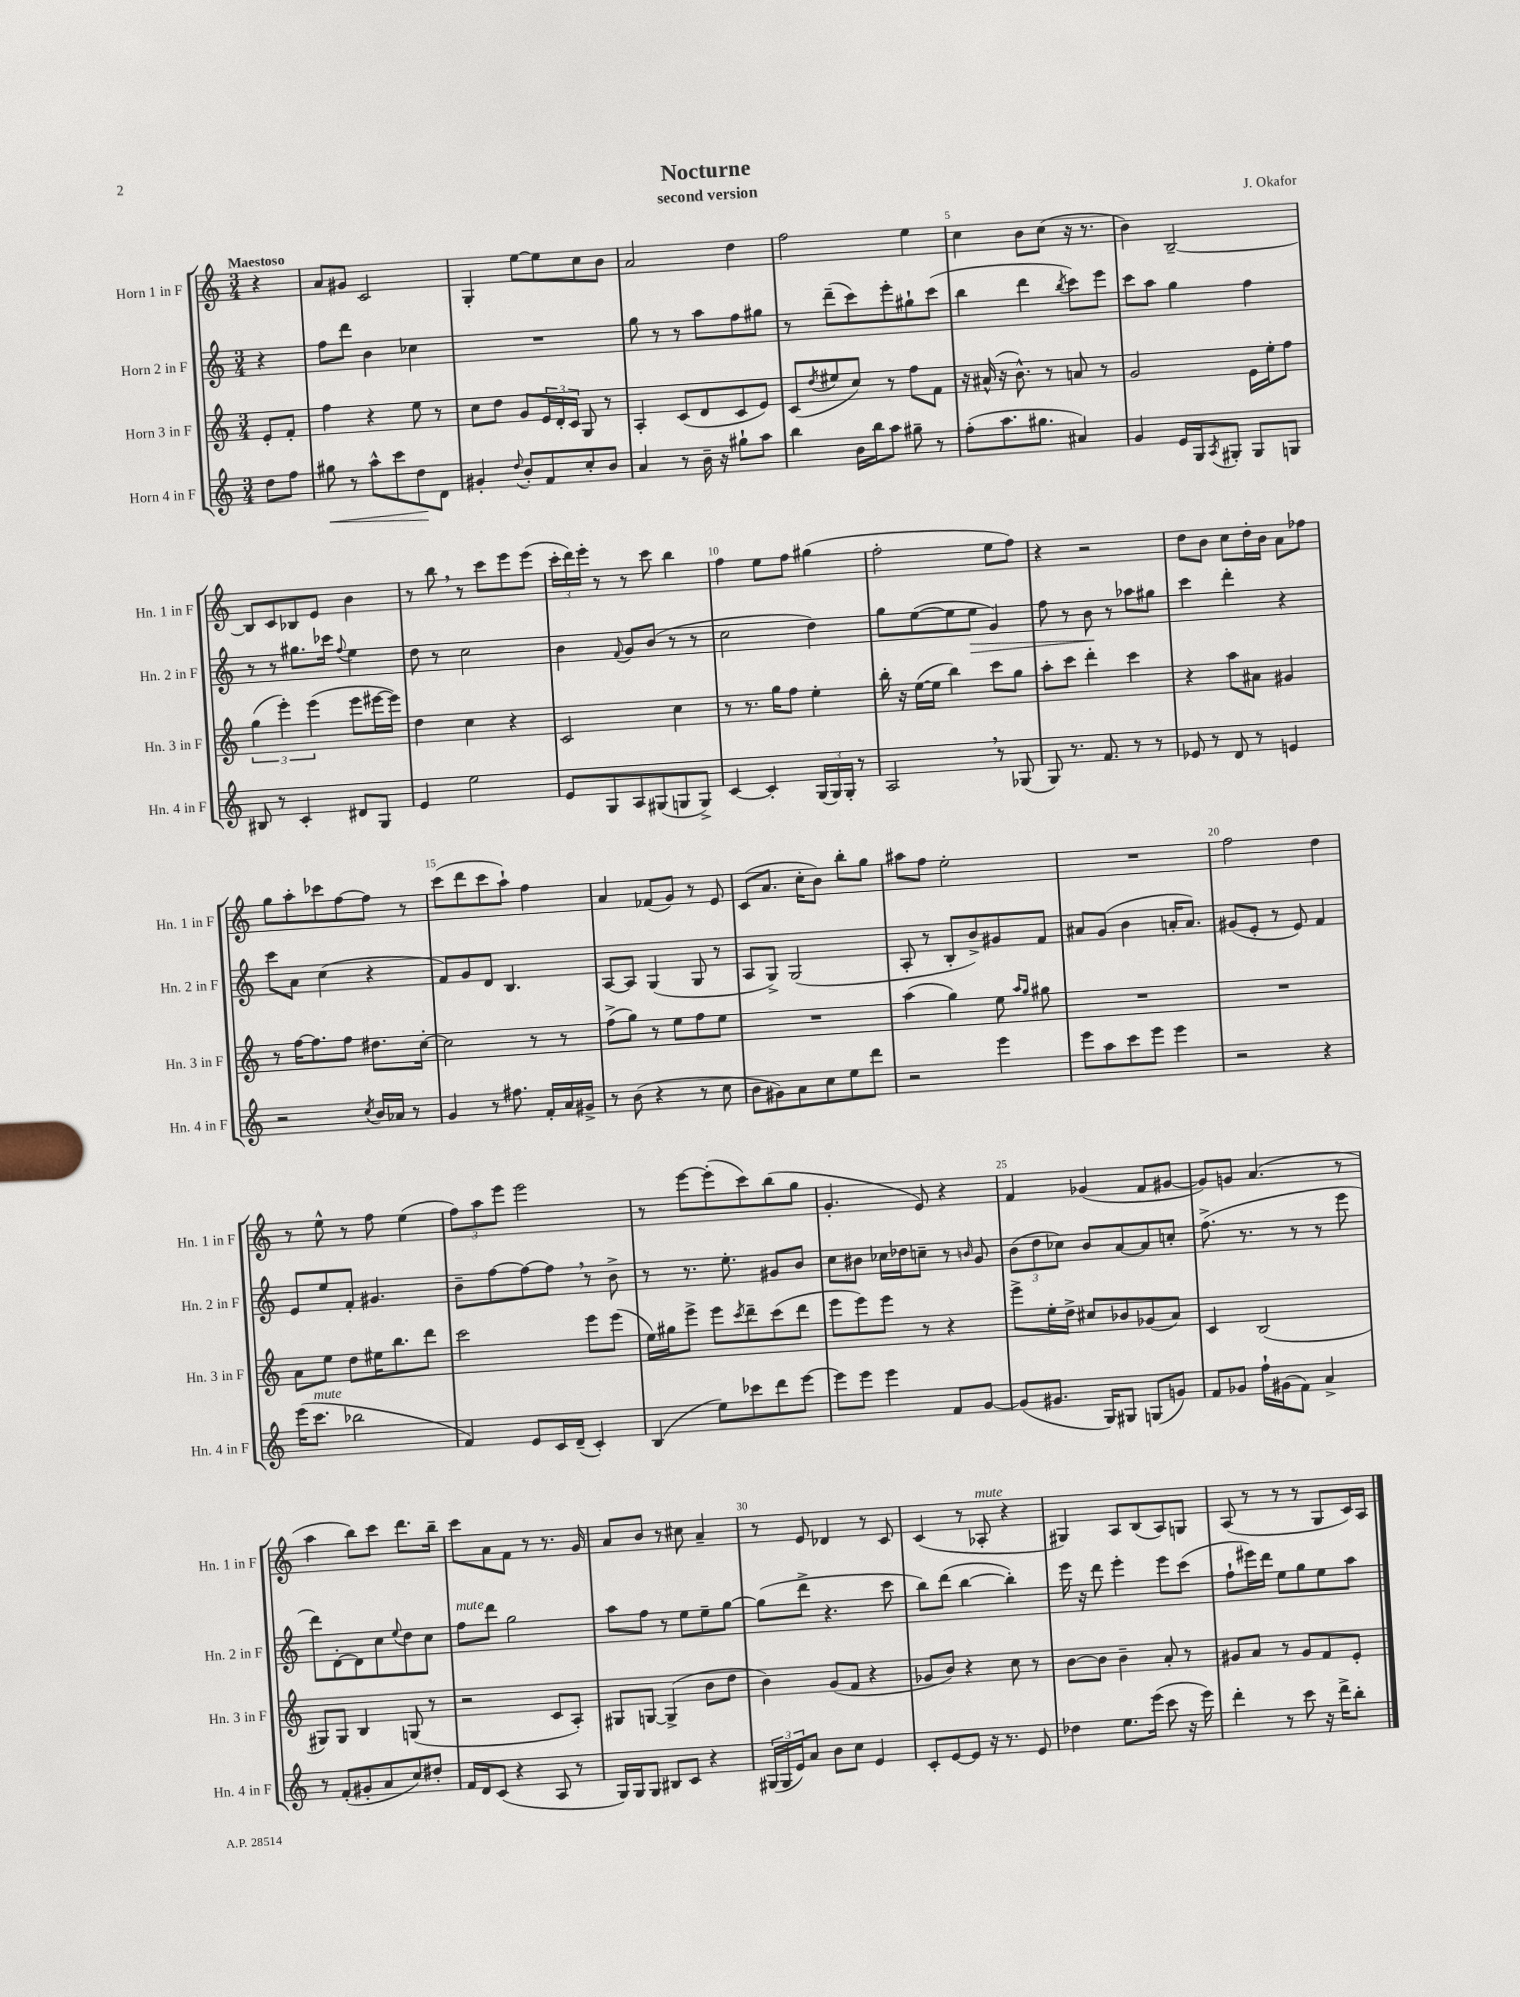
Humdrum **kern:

**kern	**kern	**kern	**kern
*staff4	*staff3	*staff2	*staff1
*clefG2	*clefG2	*clefG2	*clefG2
*k[]	*k[]	*k[]	*k[]
*M3/4	*M3/4	*M3/4	*M3/4
8dd	8e'	4r	4r
8ff	8f'	.	.
=	=	=	=
8gg#	4ff	8ff	8a
8r	.	8ddd	8g#
8aa^^	4r	4b	2c
8ccc	.	.	.
8dd	8ee	4cc-	.
8d	8r	.	.
=	=	=	=
4g#'	8cc	2.r	4G'
.	8dd	.	.
8qqdd	.	.	.
8b'	8g	.	[8ee
8f	24e	.	8ee]
.	24d'	.	.
.	24c	.	.
8cc'	8G	.	8cc
8b	8r	.	8b
=	=	=	=
4a	4A'	8gg	2a
.	.	8r	.
8r	(8c	8r	.
16b~	8d	8aa	.
16r	.	.	.
8gg#`	8c	8ff	4dd
8aa	8e)	8gg#	.
=	=	=	=
4bb	(8c	8r	2ff
.	8qdd	.	.
.	8ee#	(8ddd~	.
16b	8cc)	8ccc)	.
16bb	.	.	.
8aa	8r	8eee'	.
8gg#~	8ff	8gg#`	4ee
8r	8f	(8ccc	.
=	=	=	=
(8ff'	16r	4bb	4cc
.	(16a#^^	.	.
8.aa	16r	.	.
.	8.b^^)	.	.
.	.	4ddd	8b
8.gg#	.	.	.
.	8r	.	(8cc
.	.	8qbb	.
4a#)	8a	8ccc)	16r
.	.	.	8.r
.	8r	8eee	.
=	=	=	=
4g	2g	8ccc	4b)
.	.	8aa	.
16e	.	4gg	[2B~
16G	.	.	.
8qA	.	.	.
8G#'	.	.	.
8G#	16e	4ff	.
.	16ee'	.	.
8G	8ff	.	.
=	=	=	=
8B#	(6gg	8r	8B]
8r	.	8r	8c
.	6eee')	.	.
4c'	.	8.gg#	8B-
.	(6eee	.	.
.	.	.	8e
.	.	16ccc-	.
.	.	8qqff	.
8d#	8eee	4ee	4b
8G	[16eee#	.	.
.	16eee#])	.	.
=	=	=	=
4e	4dd	8dd	8r
.	.	8r	8bb
2ee	4cc	2cc	8r
.	.	.	8ccc
.	4r	.	8eee
.	.	.	(8eee
=	=	=	=
8e	2c	4b	24ccc'
.	.	.	24ddd)
.	.	.	24eee'
8G	.	.	8r
.	.	8qqf	.
8A	.	8g	8r
(8G#	.	(8b	8ccc
8G	4cc	8r	4bb
8G^)	.	8r	.
=	=	=	=
[4c	8r	2cc	4ff
.	8.r	.	.
4c']	.	.	8ee
.	16gg	.	.
.	8ff	.	8ff
(24G	4ee'	4dd)	(4gg#
24G)	.	.	.
24G'	.	.	.
8r	.	.	.
=	=	=	=
2A	16bb'	8gg	2ff'
.	16r	.	.
.	([16ee	([8ee	.
.	16ee]	.	.
.	4bb)	8ee]	.
.	.	8ee	.
8r	8ccc	4g)	8ee
(8G-	8gg	.	8ff)
=	=	=	=
8G)	8aa'	8ff	4r
8.r	8ccc	8r	.
.	4ddd'	8b	2r
8.f	.	.	.
.	.	8r	.
8r	4ccc	8aa-	.
8r	.	8gg#	.
=	=	=	=
8e-	4r	4ccc	8dd
8r	.	.	8b
8d	8aa	4ddd'	8cc
8r	8a#	.	16dd'
.	.	.	16b
4e	4g#	4r	8a
.	.	.	8ff-
=	=	=	=
2r	8r	8ccc	8gg
.	[16ff	8a	8aa'
.	8.ff]	.	.
.	.	(4cc	8ccc-
.	8ff	.	[8ff
8qcc	.	.	.
16b	8.dd#	4r	8ff]
16a-	.	.	.
8r	.	.	8r
.	[16cc'	.	.
=	=	=	=
4g	2cc]	8f)	(8ccc
.	.	8g	8ddd
8r	.	8d	8ccc
8.ff#	.	4.B	8aa`)
.	8r	.	4ff
16f'	.	.	.
16a	8r	.	.
16g#^	.	.	.
=	=	=	=
8r	(8ff^	[8A	4a
(8b	8gg)	8A]	.
4r	8r	(4G	(8f-
.	8ee	.	8g)
8r	8ff	8G	8r
8cc	8ee	8r	8e
=	=	=	=
8b	2.r	8A	(8c
8g#)	.	8G^)	8.a
8a	.	(2G	.
.	.	.	16cc'
8cc	.	.	8b)
8ee	.	.	8bb'
8ddd	.	.	8gg
=	=	=	=
2r	(4aa	8A'	8aa#
.	.	8r	8ff
.	4gg)	8B'	2ee'
.	.	8b^)	.
4eee	8ee	8g#	.
.	16qqaa	.	.
.	16qqgg	.	.
.	8gg#	8f	.
=	=	=	=
8eee	2.r	8a#	2.r
8aa	.	(8g	.
8ccc	.	4b	.
8eee	.	.	.
4eee	.	16a'	.
.	.	8.a)	.
=	=	=	=
2r	2.r	(8g#	2ff
.	.	8e'	.
.	.	8r	.
.	.	8e)	.
4r	.	4f	4dd
=	=	=	=
(16eee	8a	8e	8r
8.ccc	.	.	.
.	8ee	8ee	8ee^^
2bb-	8dd	8f'	8r
.	16ee#	4.g#	8ff
.	8.bb	.	.
.	.	.	(4ee
.	8ddd	.	.
=	=	=	=
4f)	2ccc	8b~	12ff)
.	.	.	12aa
.	.	[8ff	.
.	.	.	12eee
8e	.	8ff_	2eee
16c	.	8ff]	.
(16d~	.	.	.
4c')	8eee	8r	.
.	(8eee	8b^	.
=	=	=	=
(4B	16ee)	8r	8r
.	16gg#	.	.
.	8eee^	8.r	[8eee
8ee)	8eee	.	(8eee']
.	.	8.ee'	.
.	8qccc	.	.
8ccc-	8ddd~	.	8ccc)
8ddd	(8ccc	8g#	(8bb
[8eee	8ddd	8b	8gg
=	=	=	=
8eee]	8eee	8cc	4.g'
8eee	8eee)	8b#	.
4eee	8eee	16cc-	.
.	.	16dd-	.
.	8r	8cc~	8e)
8f	4r	8r	4r
.	.	16qqb	.
[8g	.	8g	.
=	=	=	=
(8g]	8eee^	(12b	4f
.	.	12dd	.
8.g#	16ee'	.	.
.	.	12cc-)	.
.	16dd^	.	.
.	8cc#	8b	(4g-
16G)	.	.	.
8G#	8b-	[8a	.
(8G	(8g-	8a]	8f
8g)	8a)	8cc'	[8g#
=	=	=	=
8f	4c	(8.ff^	8g#])
8g-	.	.	8g
.	.	8.r	.
16ff`	(2B	.	(4.a
(16g#	.	.	.
8f)	.	8r	.
4a^	.	8r	.
.	.	8eee	8r
=	=	=	=
8r	8G#)	8ddd)	4aa
(8f'	8G#	[8d'	.
8g#'	4B	8d]	8bb)
8a	.	8cc	8ccc
.	.	8qqee	.
8cc)	(8G	8dd	8.ddd
8dd#'	8r	8cc	.
.	.	.	16bb~
=	=	=	=
16f	2r	8ff	8ccc
16d	.	.	.
(8c	.	8ddd	8a
4r	.	2gg	8f
.	.	.	8r
8A	8c	.	8.r
8r	8A')	.	.
.	.	.	16g
=	=	=	=
16G)	8G#	8aa	8a
16G	.	.	.
8G	[8G	8ff	8b
8B#	(4G^]	8r	8r
8c	.	8ee	8cc#
4r	8b	8ee~	4a~
.	8dd	[8gg	.
=	=	=	=
(24G#	4b)	(8gg]	8r
24G#	.	.	.
24e)	.	.	.
8a	.	8ddd^	8e
8b	(8g	4.r	4d-
8cc	8f	.	.
4e	4r	.	8r
.	.	8ccc	8c
=	=	=	=
8c'	8g-	8bb)	(4c
[8e	8b)	(8ddd	.
8e]	4r	[4bb	8r
16r	.	.	8A-'
8.r	.	.	.
.	8cc	4bb'])	4r
8e	8r	.	.
=	=	=	=
4dd-	[8b	16eee	4G#)
.	.	16r	.
.	8b]	8ddd	.
8.ee	4b~	4eee'	8A
.	.	.	(8B
(16eee	.	.	.
8ccc	8a'	8eee	8A)
16r	8r	(8ccc	8G
16eee)	.	.	.
=	=	=	=
4ddd'	8g#	8ff`	(8A
.	8a	16eee#)	8r
.	.	16ddd	.
8r	8r	8ee	8r
8ccc	8g#	8gg	8r
16r	8f	8ee	8G
16ddd^	.	.	.
8bb'	8e'	8aa	16c)
.	.	.	16A
==	==	==	==
*-	*-	*-	*-
